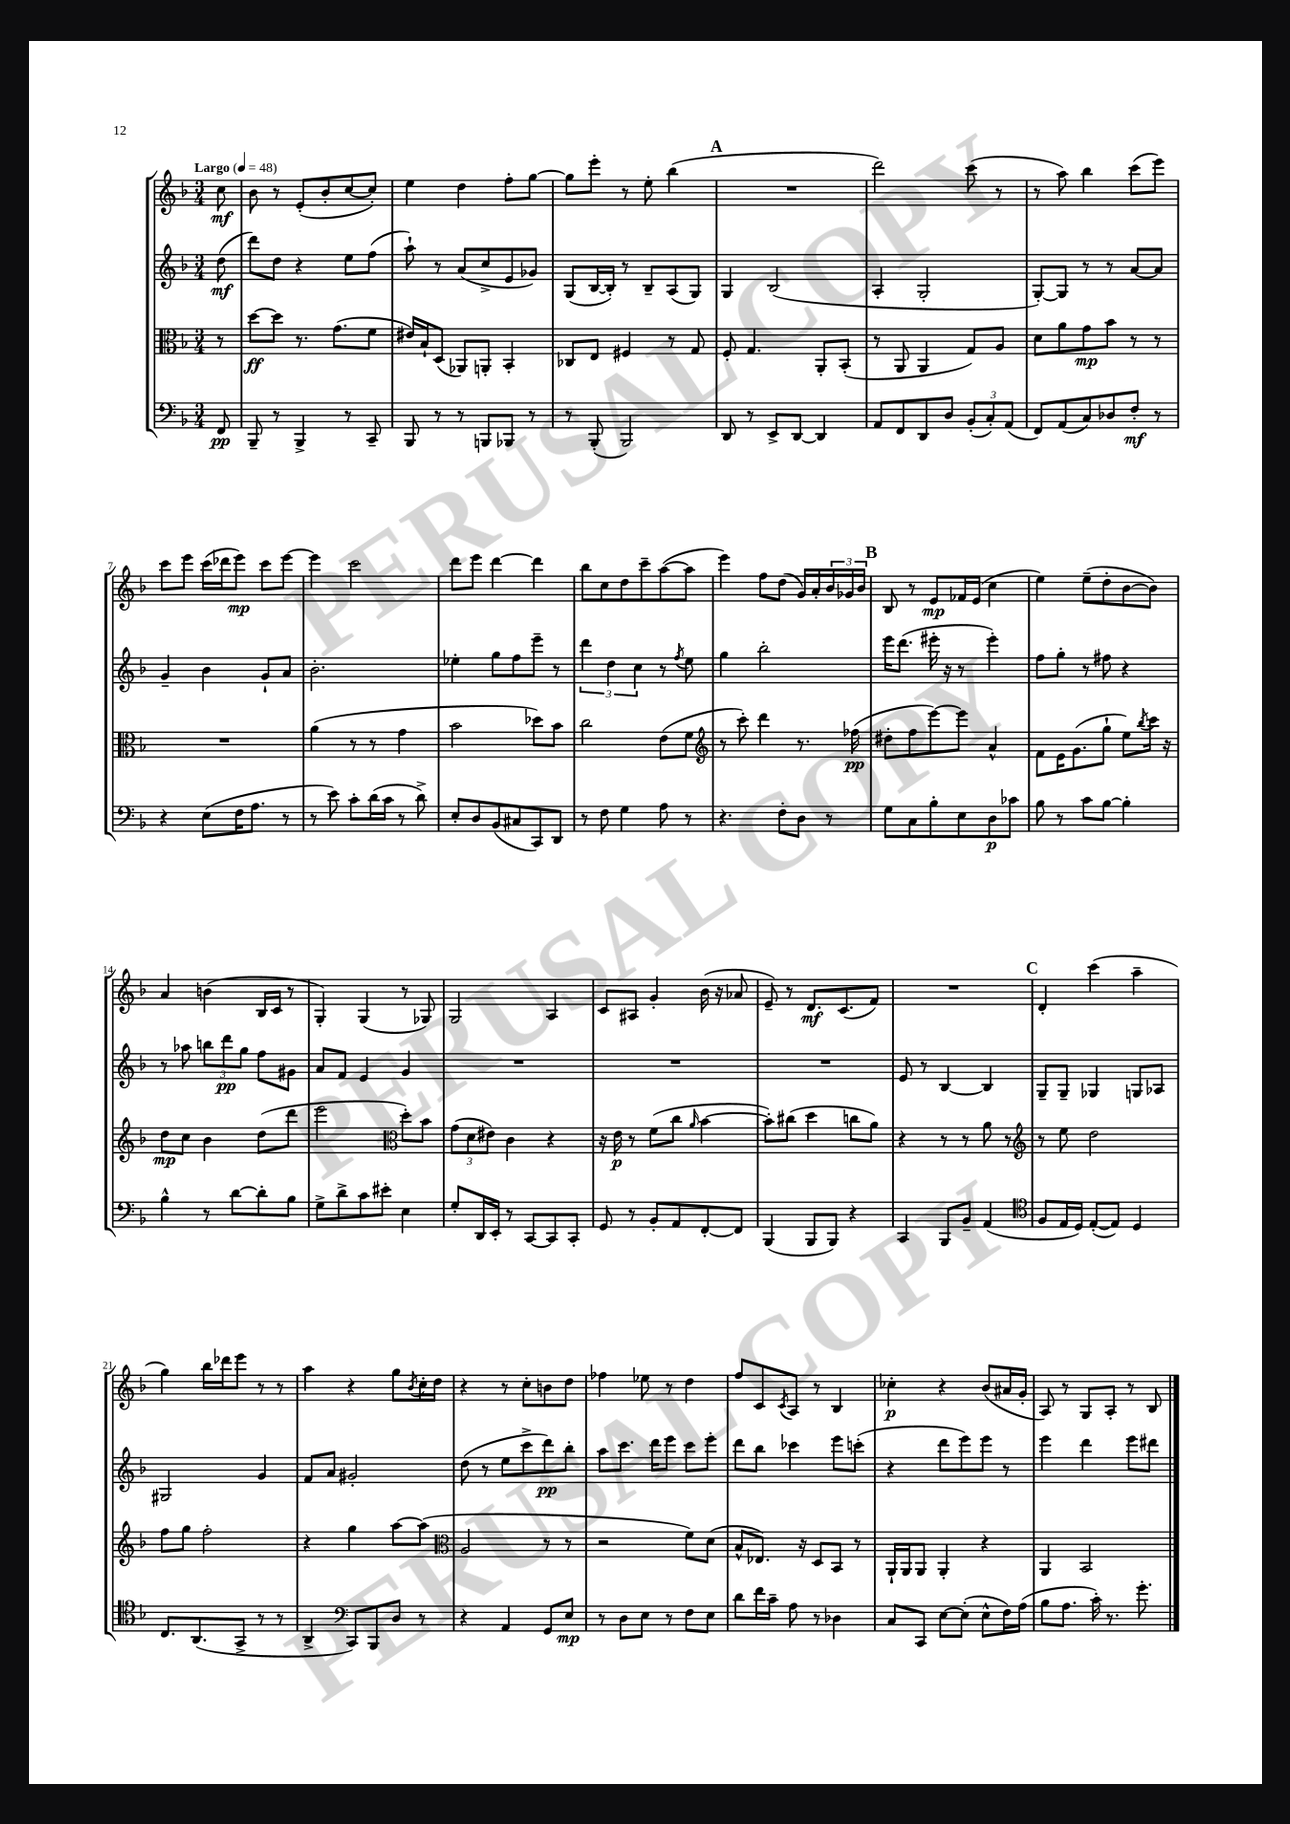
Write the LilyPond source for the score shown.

<<
\new StaffGroup <<
\new Staff = "s0" {
    \clef treble \key f \major \numericTimeSignature \time 3/4 \partial 8 \tempo "Largo" 4 = 48
    c''8\mf |
    bes'8 r8 e'8-.( bes'8-. c''8~ c''8-.) |
    e''4 d''4 f''8-. g''8~ |
    g''8 e'''8-. r8 e''8-. bes''4( |
    \mark \markup { \bold "A" } R2. |
    d'''2) c'''8( r8 |
    r8 a''8) bes''4 c'''8( e'''8) |
    c'''8 e'''8 c'''16( des'''16 e'''8\mp) c'''8 e'''8~ |
    e'''4 c'''2 |
    d'''8 e'''8 d'''4~ d'''4 |
    bes''8 c''8 d''8 c'''8-- a''8~( a''8 |
    e'''4) f''8 d''8( g'16) a'16-. \tuplet 3/2 { bes'16 ges'16 bes'16 } |
    \mark \markup { \bold "B" } bes8 r8 e'8\mp fes'16 e'16( c''4 |
    e''4) e''8--( d''8-. bes'8~ bes'8) |
    a'4 b'4( bes16 c'16 r8 |
    g4-.) g4( r8 ges8) |
    g2 a4 |
    c'8 ais8 g'4-. bes'16( r16 aes'8 |
    e'8--) r8 d'8.\mf c'8.( f'8) |
    R2. |
    \mark \markup { \bold "C" } d'4-. c'''4( a''4-- |
    g''4) bes''16 des'''16 e'''8 r8 r8 |
    a''4 r4 g''8 \acciaccatura { bes'8 } c''16-. d''16 |
    r4 r8 c''8-. b'8 d''8 |
    fes''4 ees''8 r8 d''4 |
    f''8 c'8 \acciaccatura { c'8 } a8 r8 bes4 |
    ces''4-.\p r4 bes'8( ais'16 g'16-. |
    a8) r8 g8 a8-. r8 bes8 \bar "|." |
}
\new Staff = "s1" {
    \clef treble \key f \major \numericTimeSignature \time 3/4 \partial 8
    d''8\mf( |
    d'''8) d''8 r4 e''8 f''8( |
    a''8-!) r8 a'8( c''8-> e'8 ges'8) |
    g8( bes16~ bes16-.) r8 bes8-- a8( g8) |
    \mark \markup { \bold "A" } g4 bes2( |
    a4-. g2-. |
    g8~-.) g8 r8 r8 a'8~ a'8 |
    g'4-- bes'4 g'8-! a'8 |
    bes'2.-. |
    ees''4-. g''8 f''8 e'''8-- r8 |
    \tuplet 3/2 { d'''4 d''4 c''4 } r8 \acciaccatura { f''8 } e''8 |
    g''4 bes''2-. |
    \mark \markup { \bold "B" } e'''16 d'''8.( eis'''16-. r16 r8 eis'''4-.) |
    f''8 g''8-. r8 fis''8 r4 |
    r8 aes''8 \tuplet 3/2 { b''8 d'''8\pp g''8 } f''8 gis'8 |
    a'8 f'8 e'4 g'4 |
    R2. |
    R2. |
    R2. |
    e'8 r8 bes4~ bes4 |
    \mark \markup { \bold "C" } g8-- g8-- ges4 g8 aes8 |
    gis2 g'4 |
    f'8 a'8 gis'2-. |
    d''8( r8 e''8 c'''8-> d'''8\pp) bes''8-. |
    a''8 c'''8. d'''16 e'''8 c'''8 e'''8-. |
    d'''8 bes''8 ces'''4 e'''8 c'''8-.( |
    r4 d'''8 e'''8) e'''8 r8 |
    e'''4 d'''4 e'''8 dis'''8 \bar "|." |
}
\new Staff = "s2" {
    \clef alto \key f \major \numericTimeSignature \time 3/4 \partial 8
    r8 |
    d''8~\ff d''8 r8. g'8.( f'8 |
    eis'16) bes16-! d8( aes,8) a,8-. bes,4-. |
    ces8 e8 fis4 r8 g8 |
    \mark \markup { \bold "A" } f8-. g4. a,8-. bes,8-.( |
    r8 a,8 a,4 g8) a8 |
    d'8 a'8 g'8\mp bes'8 r8 r8 |
    R2. |
    a'4( r8 r8 g'4 |
    bes'2 des''8) bes'8 |
    c''2 e'8( f'8 |
    \clef treble r8 c'''8-.) d'''4 r8. fes''16\pp( |
    \mark \markup { \bold "B" } dis''8-. f''8 e'''8~) e'''8 a'4-^ |
    f'8 e'16 g'8.( g''8-! e''8) \acciaccatura { bes''8 } c'''16 r16 |
    d''8\mp c''8 bes'4 d''8( d'''8 |
    e'''2 \clef alto d''8-.) bes'8 |
    \tuplet 3/2 { g'8( d'8 eis'8) } c'4 r4 |
    r16 e'16\p r8 f'8( c''8 \grace { a'16 } bes'4~ |
    bes'8-.) cis''8( d''4 c''8 a'8) |
    r4 r8 r8 a'8 r8 |
    \mark \markup { \bold "C" } \clef treble r8 e''8 d''2 |
    f''8 g''8 f''2-. |
    r4 g''4 a''8~ a''8( |
    \clef alto a2 r8 r8 |
    r2 f'8) d'8( |
    bes8-^ ees8.) r16 d8 bes,8 r8 |
    a,16-! a,16 a,8 a,4-. r4 |
    a,4 bes,2 \bar "|." |
}
\new Staff = "s3" {
    \clef bass \key f \major \numericTimeSignature \time 3/4 \partial 8
    f,8\pp |
    bes,,8-- r8 bes,,4-> r8 c,8-- |
    bes,,8 r8 r8 b,,8 bes,,8 r8 |
    r8 bes,,8-.( bes,,2) |
    \mark \markup { \bold "A" } d,8 r8 e,8-> d,8~ d,4 |
    a,8 f,8 d,8 d8 \tuplet 3/2 { bes,8-.( c8-.) a,8( } |
    f,8) a,8( c8) des8 f8-.\mf r8 |
    r4 e8( f16 a8. r8 |
    r8 e'8) c'8-. d'16( c'16 r8 d'8->) |
    e8-. d8 bes,8( cis8 c,8) d,8 |
    r8 f8 g4 a8 r8 |
    r4. f8-. d8 r8 |
    \mark \markup { \bold "B" } g8 c8 bes8-. e8 d8\p ces'8 |
    bes8 r8 c'8 bes8~ bes4-. |
    bes4-^ r8 d'8~ d'8-. bes8 |
    g8-> d'8-> c'8 eis'8-. e4 |
    g8-. d,16 e,16-. r8 c,8~ c,8 c,8-. |
    g,8 r8 bes,8-. a,8 f,8~-. f,8 |
    bes,,4( bes,,8 bes,,8) r4 |
    c,4 bes,,8 bes,8-- a,4( |
    \mark \markup { \bold "C" } \clef tenor f8 e16 d16) e8~-.( e8) d4 |
    c8. a,8.( g,8-> r8 r8 |
    a,4-> \clef bass c,8) bes,,8 d8 r8 |
    r4 a,4 g,8 e8\mp |
    r8 d8 e8 r8 f8 e8 |
    d'8 f'16 c'16-- a8 r8 des4 |
    c8 c,8 e8~ e8-.( e8-^ f16) a16( |
    bes8 a8. c'16-.) r8. g'8.-. \bar "|." |
}
>>
>>
